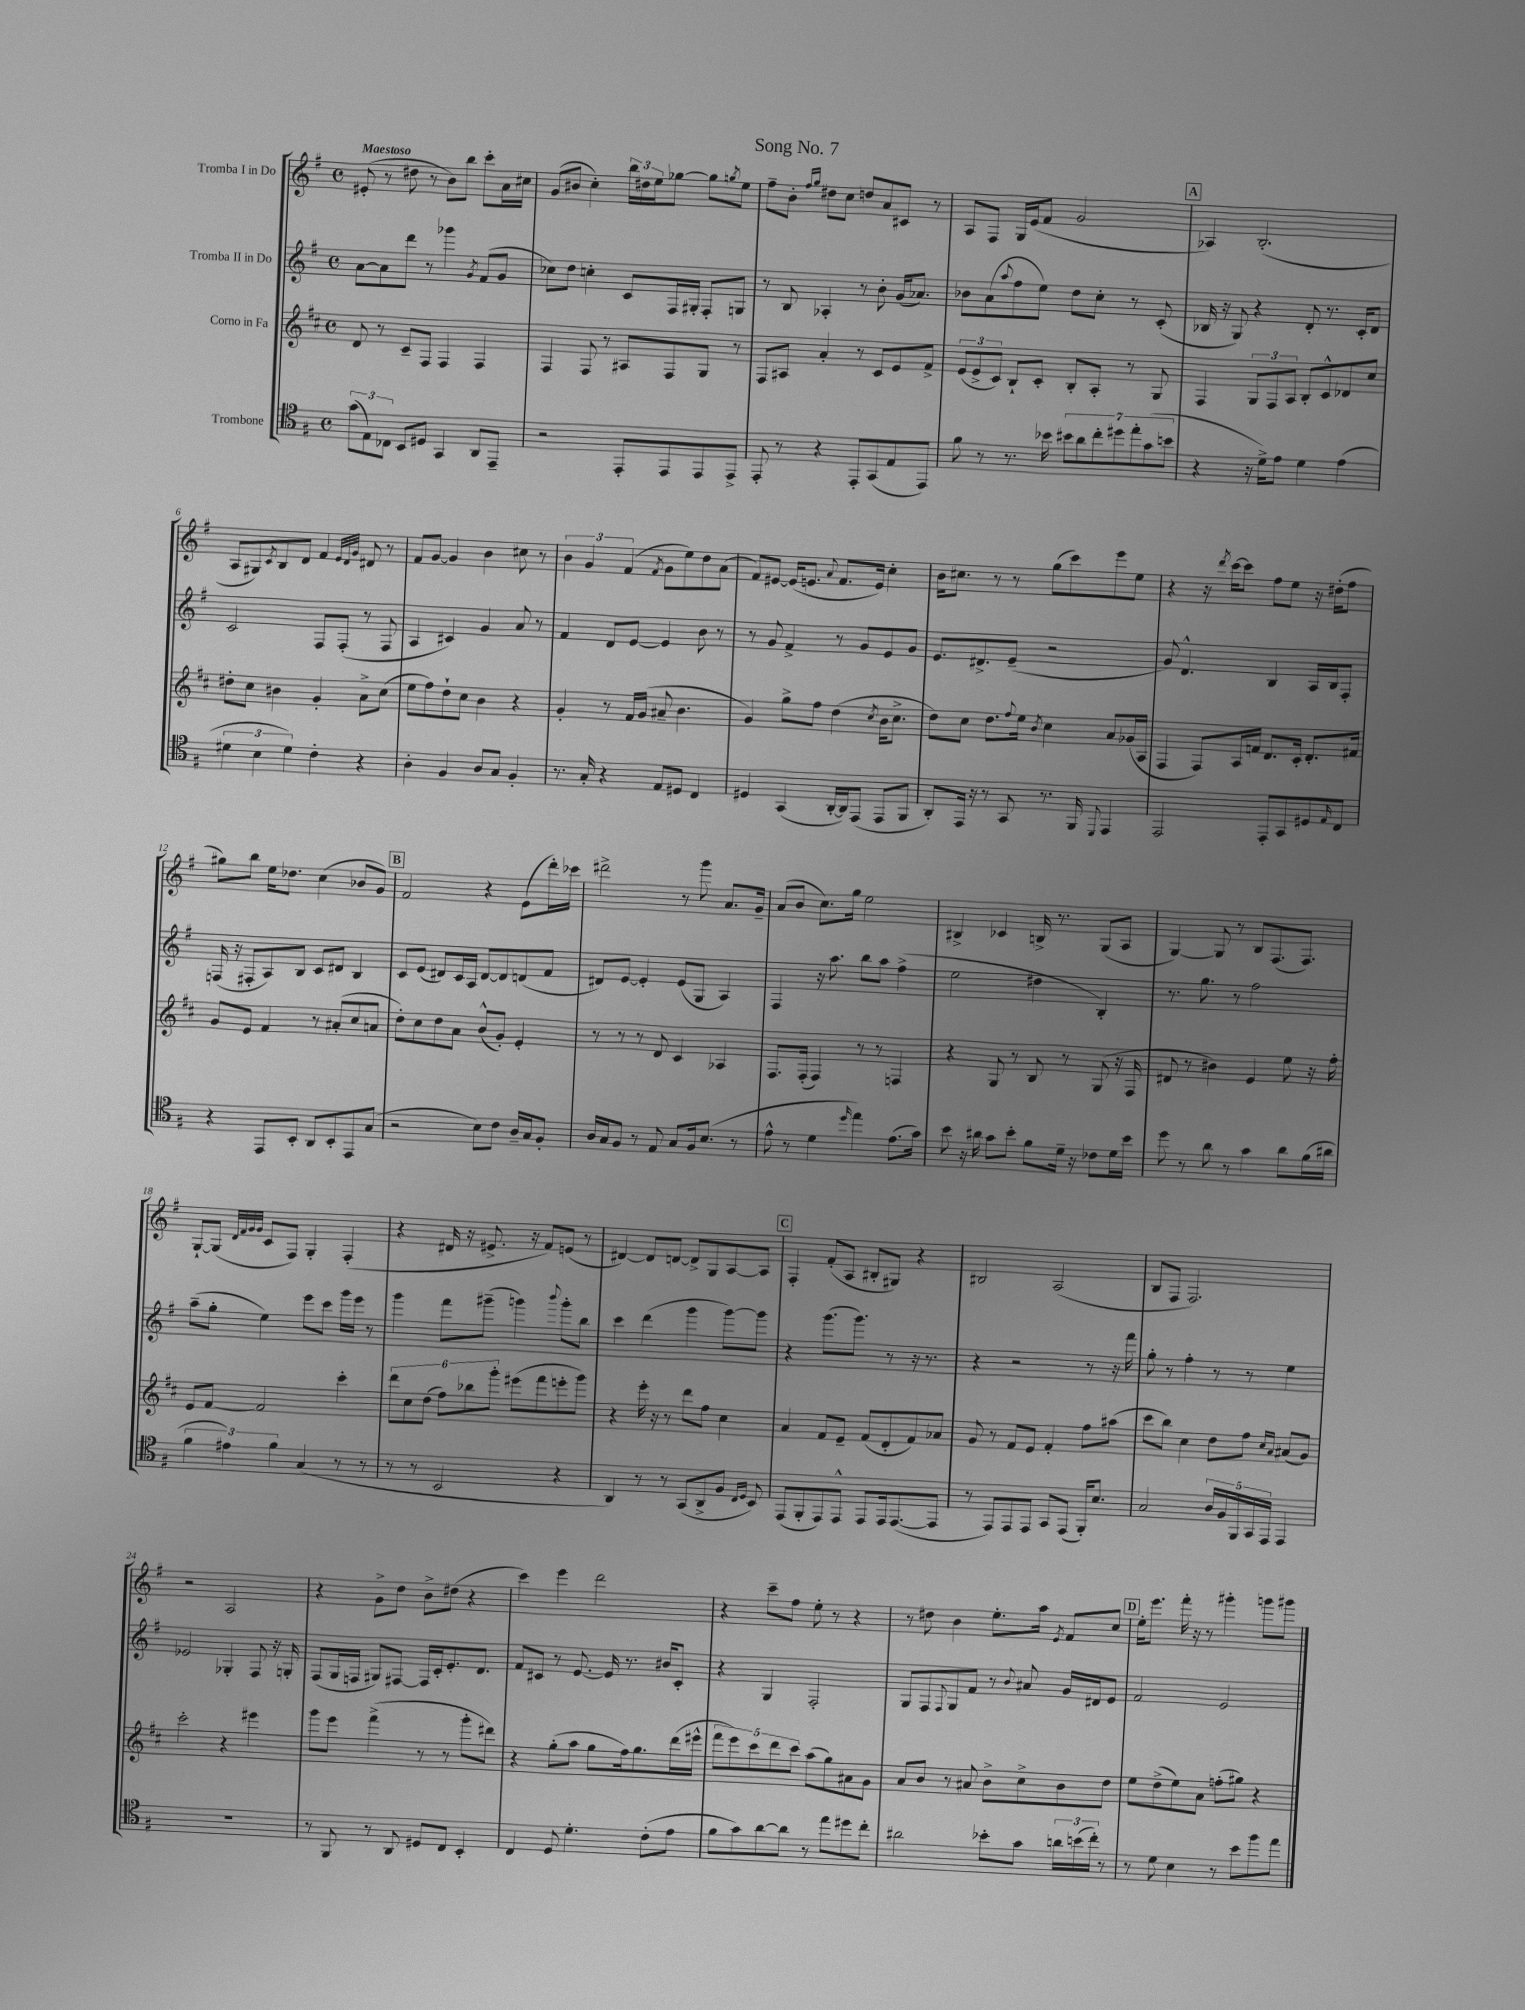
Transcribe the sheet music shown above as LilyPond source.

\header { title = "Song No. 7" }
<<
\new StaffGroup <<
\new Staff = "s0" \with { instrumentName = "Tromba I in Do" } {
    \clef treble \key g \major \defaultTimeSignature \time 4/4 \tempo "Maestoso"
    eis'8-.( r8 dis''8 r8 b'8) b''8 c'''8-. a'16 cis''16 |
    g'8( bis'8 c''4-.) \tuplet 3/2 { b''16 dis''16 e''16 } ges''8~ ges''8 \acciaccatura { g''8 } e''8 |
    fis''8-- b'8-. \grace { fis''16 g''16 } dis''8 c''8 d''8 a'8 cis'8 r8 |
    a8 fis8 g16 e'16( fis'8 g'2 |
    \mark \markup { \box "A" } aes4) b2.-.( |
    a8 gis8) \acciaccatura { c'8 } b8 d'8 fis'4 \grace { e'32 d'32 g'32 } dis'8 r8 |
    fis'8 g'8~ g'4 b'4 cis''8 r8 |
    \tuplet 3/2 { b'4 g'4 fis'4( } \acciaccatura { fis'8 } g'8 e''8) d''8 a'8( |
    fis'8) eis'8~ eis'16( e'8. \appoggiatura { a'8 } fis'8. e'16) c''4-. |
    b'16 cis''8. r8 r8 g''8( c'''8) e'''8 e''8 |
    r4 r16 \acciaccatura { d'''8 } c'''16~ c'''8 fis''8 e''8 r16 dis''16-.( fis''8 |
    gis''8) b''8 e''16 des''8. c''4( bes'8 g'8) |
    \mark \markup { \box "B" } fis'2 r4 e'8( d'''16-.) ces'''16 |
    dis'''2-> r8 g'''8 a'8. g'16-- |
    a'8( b'8 c''8.) g''16 e''2 |
    bis4-> ces'4 b16-> r8. g8( a8 |
    g4~) g8 r8 b8 fis8.( fis8.) |
    g8~-! g8( \grace { d'32 fis'32 g'32 g'32 } c'8 fis8) g4-. fis4-.( |
    r4 dis'16 r16 eis'8.-> r16 fis'8) e'8( r8 |
    dis'4~) dis'8 d'8~ d'8-> g8 a8~ a8 |
    \mark \markup { \box "C" } fis4-. fis'8-.( a8 bis8-. gis8) r4 |
    bis2 a2( |
    b8 fis8 fis2.) |
    r2 a2 |
    r4 g'8-> d''8 b'8-> dis''8( r4 |
    c'''4) e'''4 d'''2 |
    r4 c'''8-- fis''8 e''8-. r8 r4 |
    r8 dis''8 b'4 e''8.-. a''16 \acciaccatura { e'8 } fis'8 c''8 |
    \mark \markup { \box "D" } e''16-. e'''8. fis'''16-. r16 r8 gis'''4-. g'''8 gis'''8 \bar "|." |
}
\new Staff = "s1" \with { instrumentName = "Tromba II in Do" } {
    \clef treble \key g \major \defaultTimeSignature \time 4/4
    a'8~ a'8 d'''8 r8 ges'''4 \acciaccatura { g'8 } fis'8( g'8 |
    ces''8) d''8 c''4-. c'8 fis16 gis16-. fis8-. g8 |
    r8 b8 aes4-. r8 b'8-. g'16( aes'8.) |
    bes'8 a'8( \appoggiatura { a''8 } fis''8 e''8) d''8 c''8-. r8 c'8-.( |
    \mark \markup { \box "A" } bes16 r16 g8) r4 d'8-. r8. c'16-. d'8 |
    c'2 fis8 fis8-.( r8 fis8 |
    a4 cis'4) g'4 a'8 r8 |
    fis'4 d'8 e'8~ e'4 b'8 r8 |
    r8 g'8 fis'4-> r8 g'8 e'8 g'8 |
    e'8. dis'8.-> e'8--( r2 |
    g'8) d'4.-^ b4 a16 b16 fis8-. |
    f16( r16 fis8-. a8) b8 c'8 dis'8 b4 |
    \mark \markup { \box "B" } c'8 e'8( dis'8) c'16 a16 dis'8~ dis'8 d'8( fis'8 |
    dis'8) e'8~ e'4-. e'8( g8 a4) |
    fis4 r16 a''8. b''8 a''8 fis''4->( |
    e''2 dis''4 b4-.) |
    r8. g''8. r8 fis''2 |
    a''8--( g''8-. e''4) e'''8 c'''8 g'''16 e'''16 r8 |
    g'''4 fis'''8 gis'''8--( g'''4) \appoggiatura { b'''8 } g'''8-. b''8 |
    c'''4 d'''4( g'''4 g'''8~) g'''8 |
    \mark \markup { \box "C" } r4 g'''8.( g'''8.) r8 r16 r8. |
    r4 r2 r8 r16 fis'''16 |
    g''8-. r8 fis''4-. r8 r8 e''4 |
    ees'2 ges4-. fis8 r16 g16-. |
    fis8( g16 f16 gis8) fis8~ fis16 c'16-. e'8.-. d'8. |
    fis'8 cis'8 r8 e'8.~ e'16 r8. bis'16 cis'8-. |
    r4 g4 fis2-. |
    g8 fis8 \appoggiatura { fis8 } g8 fis'8 r8 \appoggiatura { b'8 } ais'8 g'16 dis'16 e'8 |
    \mark \markup { \box "D" } fis'2 e'2 \bar "|." |
}
\new Staff = "s2" \with { instrumentName = "Corno in Fa" } {
    \clef treble \key d \major \defaultTimeSignature \time 4/4
    d'8 r8 cis'8-- fis8 fis4 fis4 |
    fis4 fis8 r8 ais8 fis8 g8 r8 |
    fis8 ais8 a'4-. r8 cis'8 e'8 fis'8-> |
    \tuplet 3/2 { e'8( e'8-> cis'8) } b8-! cis'8-. b8-. a8-. r8 g8 |
    \mark \markup { \box "A" } fis4 \tuplet 3/2 { g8 fis8 a8 } b8-. cis'8-^ des'8 cis''8 |
    dis''8-. cis''8 bis'4 g'4-. a'8-> cis''8( |
    e''8 fis''8) d''8-! cis''8 b'4 r4 |
    g'4-. r8 fis'16 g'16( ais'8-- b'4. |
    g'4) g''8-> fis''8 d''4( \acciaccatura { cis''8 } b'16 cis''8.-> |
    d''8) cis''8 d''8. \appoggiatura { fis''8 } e''16 \acciaccatura { b'8 } cis''4 a'8 ges'16( a16 |
    fis4 fis8) a16 f'16 d'8. cis'16-. d'8.-. fis'16 |
    g'8 e'8 fis'4 r8 ais'8-.( cis''8 a'8 |
    \mark \markup { \box "B" } d''8-.) cis''8 d''8 a'8 b'8-^( g'8-.) e'4-. |
    r8 r8 r8 d'8 cis'4 aes4 |
    fis8. fis16-.( fis4) r8 r8 f4 |
    r4 g8 r8 b8 r8 g8( r16 fis16 |
    dis'8 r8 bis'4) e'4 e''8 r16 fis''16-. |
    e'8 fis'8~ fis'2 cis'''4-. |
    \tuplet 6/4 { d'''8 cis''8 d''8( fis''8) bes''8 g'''8-. } eis'''8( fis'''8 e'''8-. g'''8) |
    r4 e'''16-. r16 r8 d'''8 fis''8 cis''4 |
    \mark \markup { \box "C" } a'4 fis'8 e'8-- fis'8( d'8-. fis'8) aes'8 |
    g'8 r8 fis'8 e'8 fis'4-. fis''8 ais''8( |
    cis'''8 b''8) cis''4 d''8 fis''8 \grace { cis''16 a'16 } ais'8( g'8) |
    cis'''2-. r4 eis'''4 |
    g'''8 e'''8 fis'''4->( r8 r8 g'''8-. dis'''8) |
    r4 g''8-.( a''8 g''8 fis''16) g''8. d'''16( eis'''16-^ |
    \tuplet 5/4 { fis'''8 e'''8) cis'''8 d'''8 cis'''8 } a''8( g''8) ais'8 g'8 |
    a'8 b'8 r8 ais'8 b'8-> cis''8-> b'8 d''8 |
    \mark \markup { \box "D" } e''8 d''8->( e''8) a'8 f''8-.( gis''8) r4 \bar "|." |
}
\new Staff = "s3" \with { instrumentName = "Trombone" } {
    \clef tenor \key g \major \defaultTimeSignature \time 4/4
    \tuplet 3/2 { g'8( e8) ces8 } b,8 dis8 g,4 a,8 e,8-- |
    r2 e,8-. e,8 e,8 e,8-> |
    e,8-. r8 r4 e,8-. g,8( e8 e,8) |
    fis'8 r8 r8. bes'16 \tuplet 7/4 { bis'8 a'8 c''8-. dis''8 e''8-. g'8( b'8 } |
    \mark \markup { \box "A" } r4 r16 d'16->) e'8 d'4 e'4( |
    \tuplet 3/2 { dis'4 b4 dis'4) } c'4-. r4 |
    a4-. fis4 a8 g8 fis4-. |
    r8. g16-. r4 e8 dis8 c4 |
    dis4 g,4( a,16~-. a,16) e,8( e,8 fis,8 |
    a,8-.) e,16 r16 r8 g,8 r8. fis,16 \appoggiatura { d,8 } e,4 |
    e,2 e,8-. g,8 dis8 \grace { e16 } c8 |
    r4 e,8 b,8-. a,8 b,8-. e,8 g8( |
    \mark \markup { \box "B" } r2 b8) c'8 a16-- g16 fis8-. |
    a16 g16 fis8 r8 e8 g8 fis16 b8.( r8 |
    e'8-^ r8 d'4 \grace { d''16 } e''4) e'8.( g'16) |
    b'8 r16 ais'16 g'8 b'8-. fis'8 d'16-- r16 ces'8 d'16 b'16 |
    d''8 r8 a'8 r8 g'4 a'8 fis'16( ais'16 |
    \tuplet 3/2 { fis'4 eis'4) fis'4 } g4( r8 r8 |
    r8 r8 b,2 r4 |
    a,4) r8 r8 g,8( a,8-> fis8 \grace { c16 d16 } b,8) |
    \mark \markup { \box "C" } e,8( fis,8-. e,8) e,8-^ e,8 e,16 e,8.~( e,8 |
    r8 e,8) e,8 e,8 g,8 e,8( fis,16-.) b8. |
    g2 \tuplet 5/4 { a16 fis16 fis,16 g,16 e,16 } e,4 |
    R1 |
    r8 fis,8 r8 a,8 dis8 c8 b,4-. |
    c4 d8 d'4.-. c'8-.( e'8 |
    fis'8 g'8) a'8~ a'8 r8 e''8 dis''8 c''8-. |
    ais'2 bes'8-. g'8 \tuplet 3/2 { a'16 b'16( c''16-.) } r8 |
    \mark \markup { \box "D" } r8 d'8 b4 r8 b'8 fis''8 e''8 \bar "|." |
}
>>
>>
